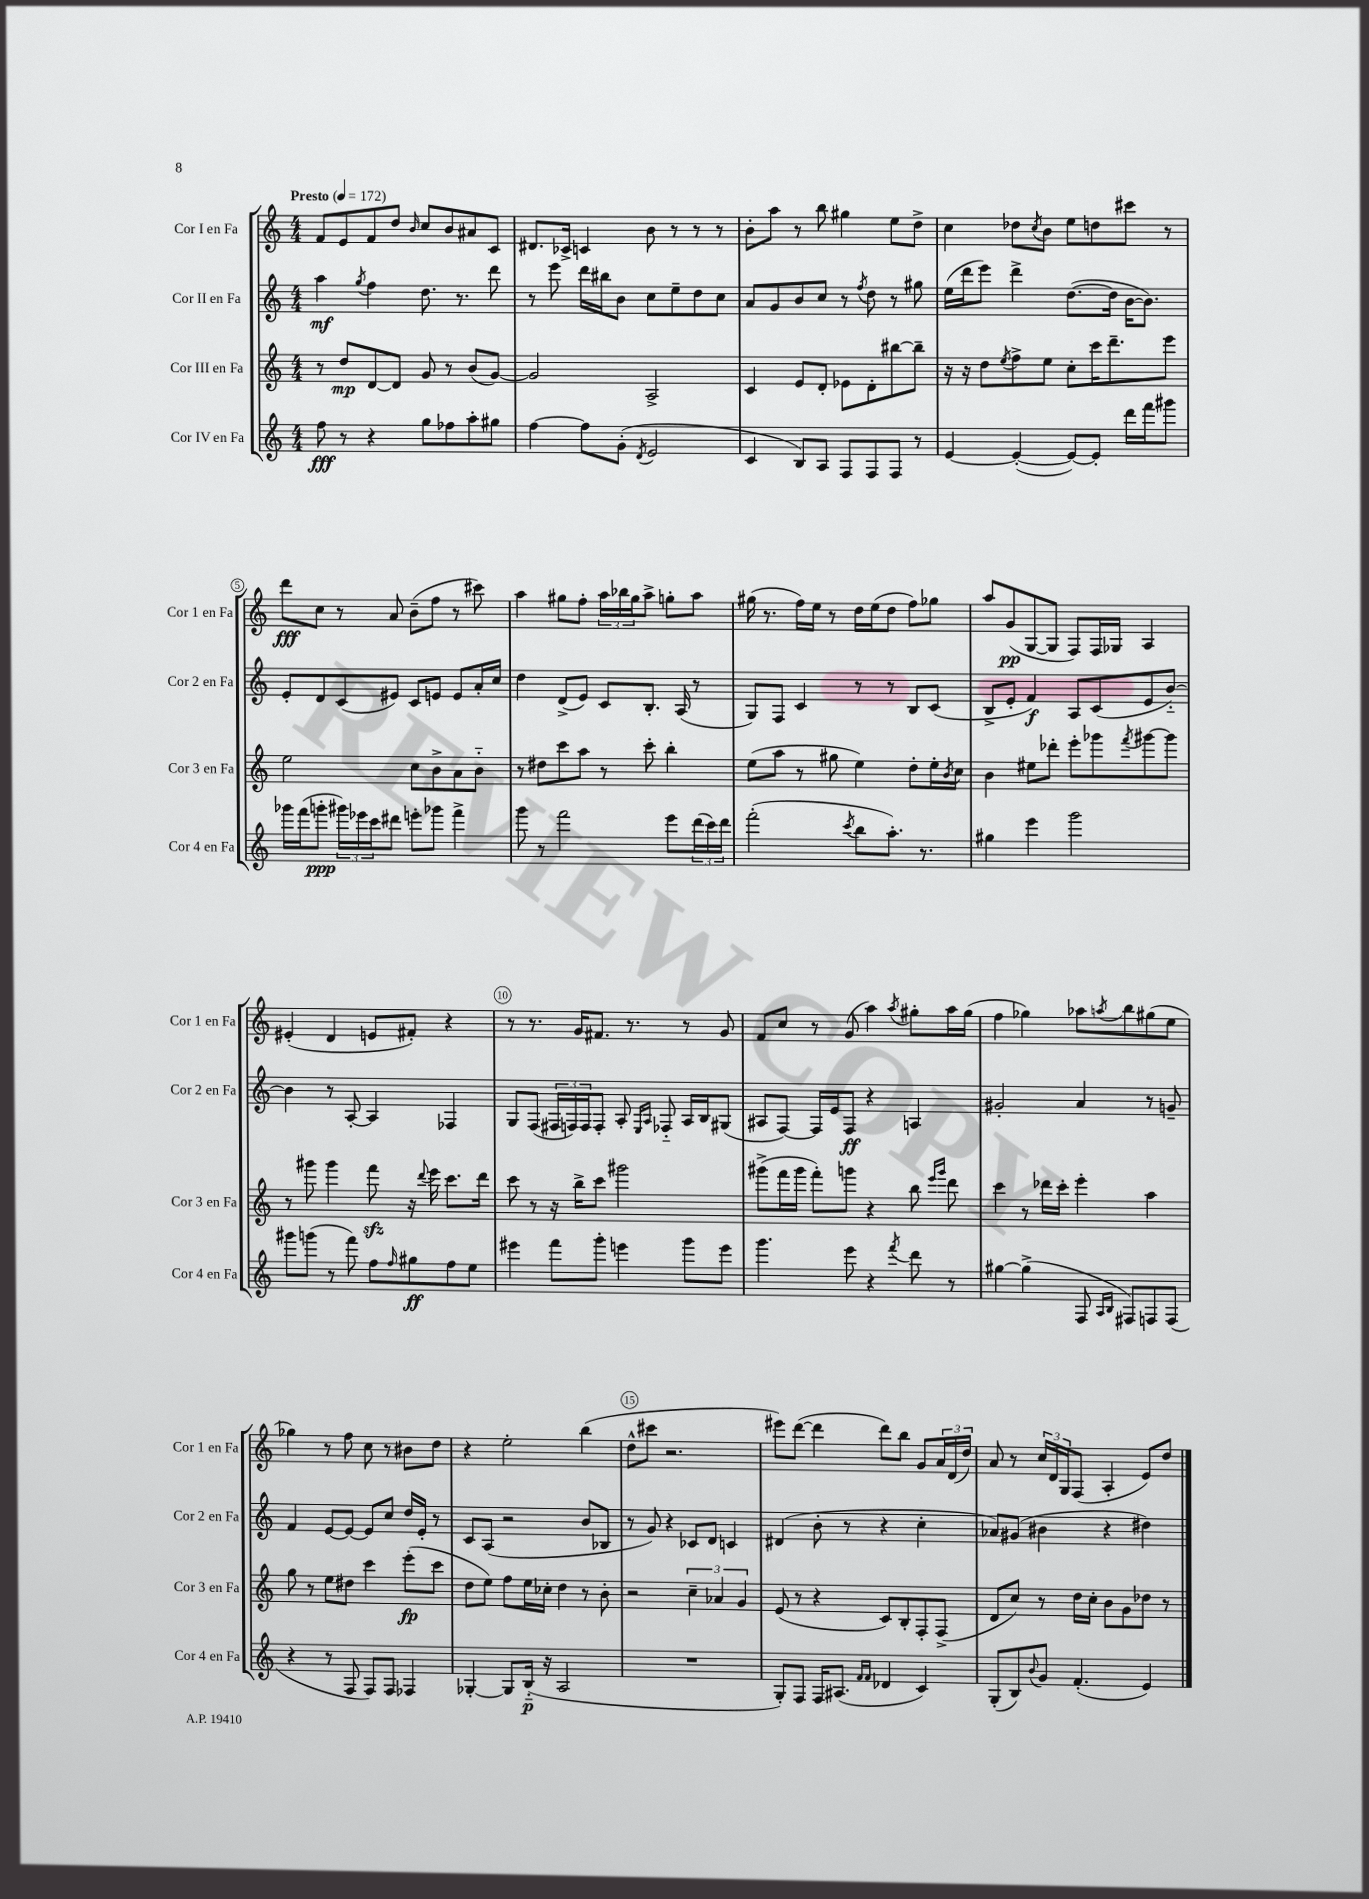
<<
\new StaffGroup <<
\new Staff = "s0" \with { instrumentName = "Cor I en Fa" shortInstrumentName = "Cor 1 en Fa" } {
    \clef treble \key c \major \numericTimeSignature \time 4/4 \tempo "Presto" 4 = 172
    f'8 e'8 f'8 d''8 \grace { b'16 } c''8 b'8 ais'8 c'8 |
    dis'8. ces'16-> c'4 b'8 r8 r8 r8 |
    b'8-. a''8 r8 b''8 gis''4 e''8 d''8-> |
    c''4 des''8 \acciaccatura { c''8 } b'8 e''8 d''8 cis'''8 r8 |
    d'''8\fff c''8 r8 a'8 b'8--( f''8 r8 cis'''8) |
    a''4 gis''8 f''8-. \tuplet 3/2 { a''16 bes''16 gis''16 } a''8-> g''8-. a''8 |
    gis''16( r8. f''16) e''16 r8 d''16 e''16( d''8 f''8) ges''8 |
    a''8 g'8\pp( g8~ g8 f8) f16 ges16 a4 |
    eis'4-.( d'4 e'8 fis'8-.) r4 |
    r8 r8. g'16 fis'8. r8. r8 g'8 |
    f'8 c''8 r8 g'8( a''4) \acciaccatura { a''8 } gis''8-. a''16 gis''16( |
    f''4 ges''4) aes''8 \acciaccatura { a''8 } b''8 gis''8( e''8 |
    ges''4) r8 f''8 c''8 r8 bis'8 d''8 |
    r4 e''2-. b''4( |
    d''8-^ cis'''8 r2. |
    eis'''8) d'''8~( d'''4 d'''8) b''8 g'8 \tuplet 3/2 { a'16 d'16( d''16) } |
    a'8 r8 \tuplet 3/2 { c''16 d'16 g16 } f8( a4-. e'8) d''8 \bar "|." |
}
\new Staff = "s1" \with { instrumentName = "Cor II en Fa" shortInstrumentName = "Cor 2 en Fa" } {
    \clef treble \key c \major \numericTimeSignature \time 4/4
    a''4\mf \acciaccatura { g''8 } f''4 d''8. r8. d'''8 |
    r8 e'''8 d'''16 bis''16 b'8 c''8 e''8-- d''8 c''8 |
    a'8 g'8 b'8 c''8 r8 \acciaccatura { f''8 } d''8 r8 gis''8 |
    e''16( d'''16 e'''8) d'''4-> d''8.~( d''16 b'16~ b'8.) |
    e'8-. d'8 c'8( eis'8) c'8 e'8 e'8 a'16-. c''16 |
    d''4 d'8->( e'8) c'8 b8.-. a16( r8 |
    g8) f8 c'4 r8 r8 b8 c'8( |
    b8-> e'8-. f'4\f) a8 c'8( e'8 b'8~-_) |
    b'4 r8 a8~-. a4 fes4 |
    g8 f8( \tuplet 3/2 { fis16 f16) f16 } f8-. a8-. \grace { e16 a16 } fes8-_ a16 b16 gis8( |
    ais8 f8~) f16 e'16 f8\ff r4 a4 |
    gis'2-. a'4 r8 g'8-- |
    f'4 e'8~ e'8~ e'8 c''8 d''16 e'16-. r8 |
    c'8 a8( r2 b'8 bes8 |
    r8 g'8) r4 ces'8 d'8 c'4 |
    dis'4( b'8-. r8 r4 c''4-. |
    aes'8) gis'8( bis'4 r4 dis''4) \bar "|." |
}
\new Staff = "s2" \with { instrumentName = "Cor III en Fa" shortInstrumentName = "Cor 3 en Fa" } {
    \clef treble \key c \major \numericTimeSignature \time 4/4
    r8 d''8\mp d'8~ d'8 g'8 r8 b'8( g'8~) |
    g'2 a2-> |
    c'4 e'8 d'8-. ees'8 d'8-. bis''8~ bis''8-- |
    r16 r16 d''8 \acciaccatura { e''8 } f''8-> e''8 c''8-. c'''16 d'''8.-- e'''8 |
    e''2 c''8 b'8-> a'8 b'8-_ |
    r8 dis''8 c'''8 a''8 r8 c'''8-. b''4-. |
    e''8( a''8 r8 gis''8 e''4) d''8-. e''16-. \acciaccatura { b'8 } c''16 |
    b'4 eis''8 des'''8-. e'''8-. ges'''8 \acciaccatura { f'''8 } gis'''8~ gis'''8 |
    r8 gis'''8 gis'''4 f'''8\sfz r16 \appoggiatura { d'''8 } e'''16 c'''8. d'''16 |
    c'''8 r8 r16 b''16-> c'''8 gis'''2 |
    gis'''8->( f'''16 gis'''16 f'''8-.) g'''8 r4 b''8 \grace { e'''16 g'''16 } d'''8 |
    c'''4 r8 des'''16 c'''16-. e'''4-. a''4 |
    g''8 r8 e''8 dis''8 c'''4 e'''8-.\fp( c'''8 |
    d''8 e''8) f''8 e''16 ces''16-. d''4 r8 b'8-. |
    r2 \tuplet 3/2 { c''4-- aes'4 g'4 } |
    e'8( r8 r4 c'8) b8-. f8-. f8->( |
    d'8 c''8) r8 d''16 c''16-. b'8 g'8 des''8 r8 \bar "|." |
}
\new Staff = "s3" \with { instrumentName = "Cor IV en Fa" shortInstrumentName = "Cor 4 en Fa" } {
    \clef treble \key c \major \numericTimeSignature \time 4/4
    f''8\fff r8 r4 g''8 fes''8 a''8-. gis''8 |
    f''4~ f''8 g'8-.( \acciaccatura { d'8 } e'2 |
    c'4 b8) a8 f8 f8 f8 r8 |
    e'4~ e'4~-.( e'8~) e'8-. d'''16 f'''16 gis'''8 |
    ges'''16 f'''16( g'''8-.\ppp \tuplet 3/2 { gis'''16) ees'''16 c'''16 } dis'''8 e'''8-. ges'''8 f'''4-> |
    g'''8 r8 f'''2 e'''8 \tuplet 3/2 { d'''16( c'''16) d'''16 } |
    f'''2-.( \acciaccatura { c'''8 } b''8 a''8.-.) r8. |
    gis''4 e'''4 g'''2 |
    gis'''8 g'''8( r8 f'''8) f''8 \grace { f''16 } gis''8\ff f''8 e''8 |
    eis'''4 f'''8 g'''8-. e'''4 g'''8 e'''8 |
    g'''4. e'''8 r4 \acciaccatura { f'''8 } d'''8 r8 |
    gis''4~ gis''4->( f8 \grace { a16 b16 } fis8) f8 f8( |
    r4 r8 f8 f8) f8 fes4 |
    ges4~-. ges8 b16-_\p( r16 a2 |
    R1 |
    g8-.) f8 f16 ais8.( \grace { f'16 f'16 } des'4 c'4) |
    g8-.( b8) \appoggiatura { b'8 } g'8 f'4.-.( e'4) \bar "|." |
}
>>
>>
\layout { \context { \Score \override BarNumber.break-visibility = ##(#f #t #t) barNumberVisibility = #(every-nth-bar-number-visible 5) \override BarNumber.stencil = #(make-stencil-circler 0.1 0.3 ly:text-interface::print) } }
